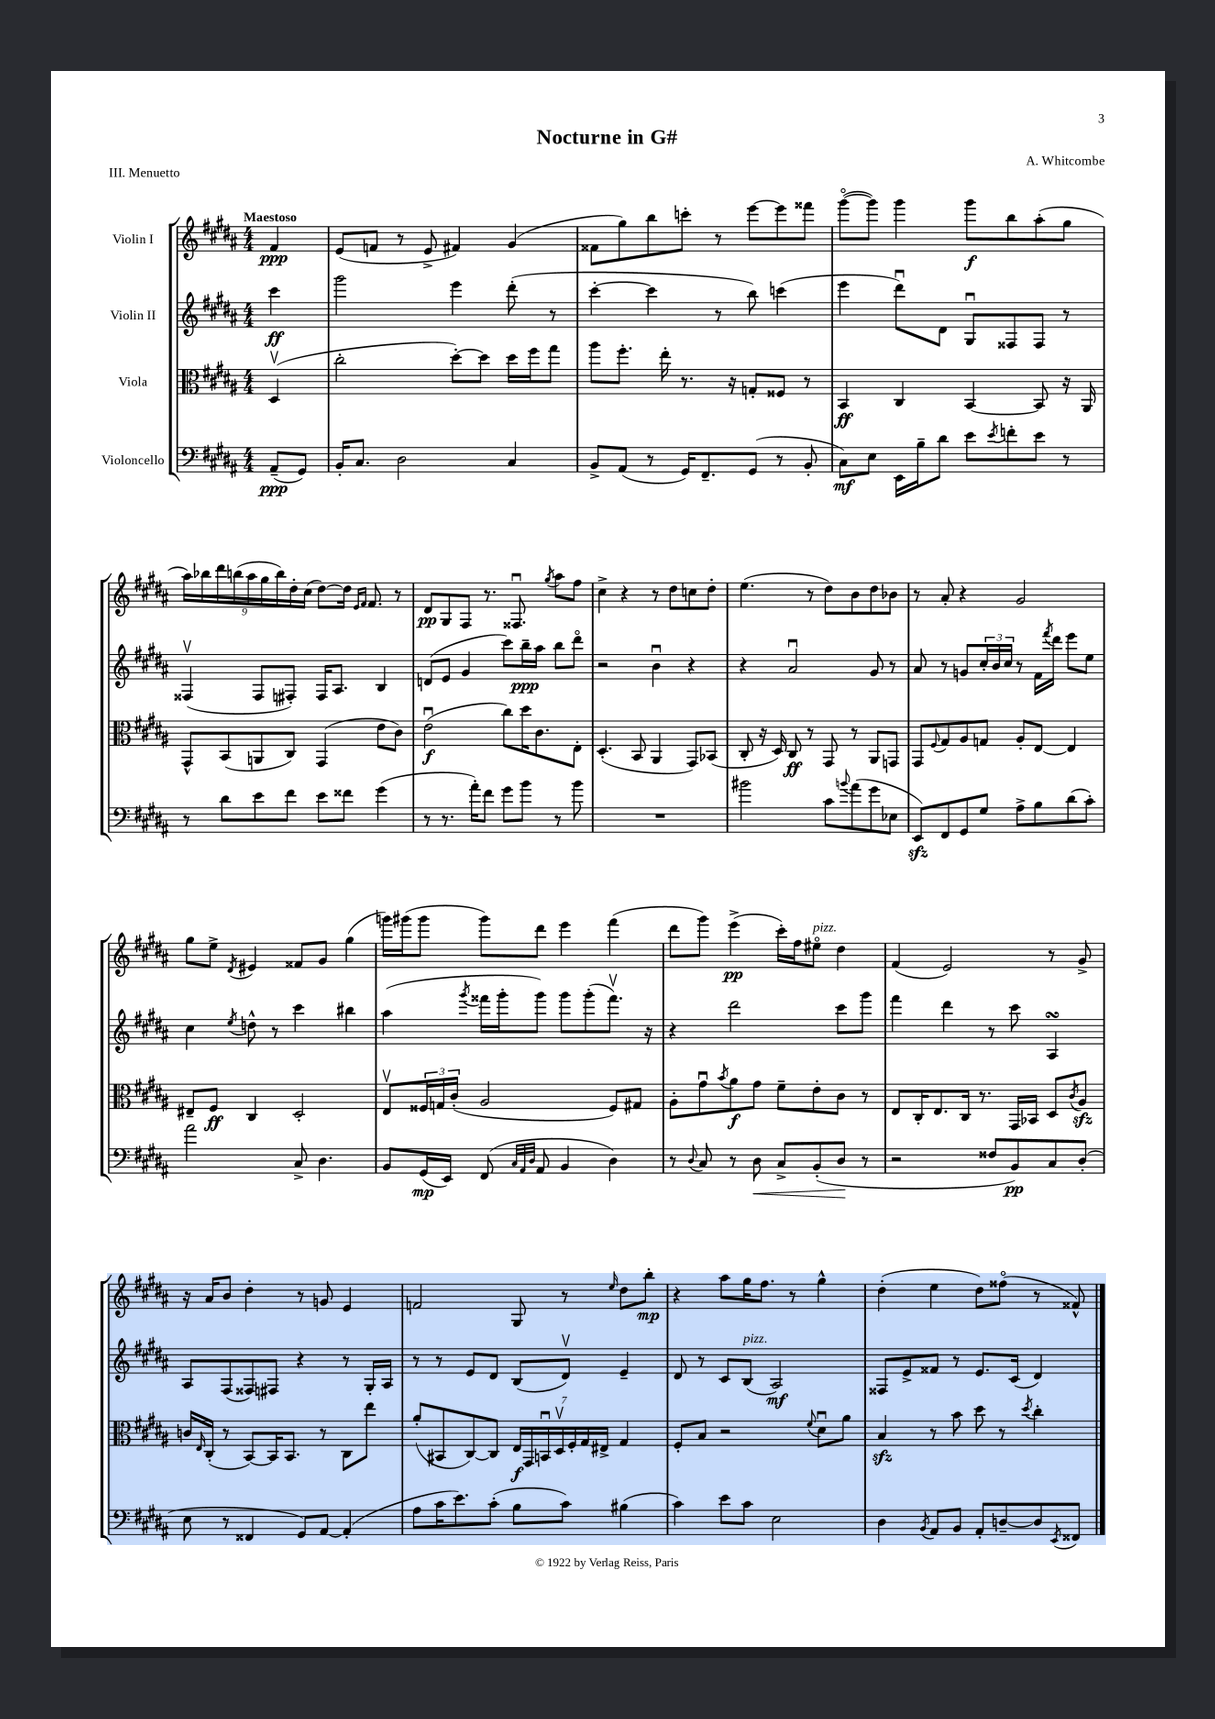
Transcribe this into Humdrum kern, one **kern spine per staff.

**kern	**kern	**kern	**kern
*staff4	*staff3	*staff2	*staff1
*clefF4	*clefC3	*clefG2	*clefG2
*k[f#c#g#d#a#]	*k[f#c#g#d#a#]	*k[f#c#g#d#a#]	*k[f#c#g#d#a#]
*M4/4	*M4/4	*M4/4	*M4/4
(8AA#~	(4D#v	4ccc#	4f#
8GG#)	.	.	.
=	=	=	=
16BB'	2cc#'	2ggg#	(8e
8.C#	.	.	.
.	.	.	8f
2D#	.	.	8r
.	.	.	8e^
.	[8dd#')	4eee	4f#)
.	8dd#]	.	.
4C#	16dd#	(8ddd#'	(4g#
.	16ff#	.	.
.	8gg#	8r	.
=	=	=	=
8BB^	8aa#	[4ccc#'	8f##
(8AA#	8.ff#'	.	8gg#)
8r	.	4ccc#]	8bb
.	16ee'	.	.
16GG#)	8.r	.	8ccc'
8.FF#~	.	.	.
.	.	8r	8r
.	16r	.	.
(8GG#	8G'	8bb)	[8eee
8r	8F##	(4ccc	8eee]
8BB'	8r	.	8fff##
=	=	=	=
8C#)	4BB	4eee	([8ggg#o
8E	.	.	8ggg#])
16EE	4C#	8ddd#u)	4ggg#
16B~	.	.	.
8d#	.	8d#	.
8e	[4BB	8G#u	8ggg#
8qe	.	.	.
8f'	.	8F##	8bb
8e	8BB]	8F##	(8aa#'
8r	16r	8r	8gg#
.	16AA#	.	.
=	=	=	=
8r	8GG#^^	(4F##v	18aa#)
.	.	.	18bb-
.	.	.	18ddd#
8d#	(8BB	.	.
.	.	.	(18bb
.	.	.	18aa#
8e	8AA	8F##	.
.	.	.	18gg#
.	.	.	18bb)
8f#	8C#)	8F#')	.
.	.	.	18dd#'
.	.	.	(18cc#
8e	(4GG#	16F#	[8dd#)
.	.	8.A#	.
8f##	.	.	16dd#]
.	.	.	16qqe
.	.	.	16qqf#
.	.	.	8.f#
(4g#	8e	4B	.
.	8c#)	.	8r
=	=	=	=
8r	(2eu	(8d	8d#
8.r	.	8e	8G#
.	.	4g#	8F#
16a#')	.	.	.
8f#	.	.	8.r
8g#	8cc#)	8ccc#)	.
.	.	.	8.F##u
8b	16dd#	16bb~	.
.	8.c#	16aa#	.
.	.	.	8qgg#
8r	.	8bb	8aa#
8b	8E'	8ddd#o	8ff#
=	=	=	=
1r	(4.D#'	2r	4cc#^
.	.	.	4r
.	8BB	.	.
.	4AA#	4bu	8r
.	.	.	8dd#
.	8GG#)	4r	8cc
.	(8BB-	.	8dd#'
=	=	=	=
2b#	8C#'	4r	(4.ee
.	16r	.	.
.	16D#)	.	.
.	8C#	2a#u	.
.	8r	.	8r
8c#	8GG#	.	8dd#)
8qqb	.	.	.
(8a#	8r	.	8b
8g#	8AA#	8g#	8dd#
8E-	8GG	8r	8b-
=	=	=	=
8EE)	8GG#	8a#	8r
.	8qqF#	.	.
8FF#	8G#	8r	8a#'
8GG#	8A#	8g	4r
8G#	8G	24cc#'	.
.	.	24b	.
.	.	24cc#	.
8A#^	8A#'	8r	2g#
8B	[8E	16f#	.
.	.	8qfff#	.
.	.	16ddd#	.
(8d#	4E]	8eee	.
8c#')	.	8ee	.
=	=	=	=
2a#	8E#~	4cc#	8gg#
.	8F#	.	8ee^
.	.	8qee	8qd#
.	4C#	8dd^^	4e#
.	.	8r	.
8C#^	2D#'	4ccc#	8f##
4.D#	.	.	8g#
.	.	4bb#	(4gg#
=	=	=	=
8BB	8Ev	(4aa#	16ggg)
.	.	.	(16ggg#
(16GG#	24F##	.	8ggg#
.	24G	.	.
16EE)	.	.	.
.	(24c#'	.	.
.	.	8qggg#	.
(8FF#	2A#	16fff##	8ggg#)
.	.	16ggg#'	.
32qqC#	.	.	.
32qqAA#	.	.	.
32qqD#	.	.	.
8AA#	.	8ggg#)	8ddd#
4BB	.	8ggg#	4eee
.	.	(8ggg#'	.
4D#)	8F##)	8.fff##v)	(4fff#
.	8G#	.	.
.	.	16r	.
=	=	=	=
8r	8A#'	4r	8ddd#
8qqD#	.	.	.
8C#	8g#u	.	8ggg#)
.	8qb	.	.
8r	8a#	2ddd#	(4eee^
8D#	8g#	.	.
8C#^	8f#~	.	16ccc#')
.	.	.	16ff#
(8BB'	8e'	.	8ee#o
8D#	8c#	8ccc#	4dd#
8r	8r	8ggg#	.
=	=	=	=
2r	8E	4fff#	(4f#
.	16C#'	.	.
.	8.E	.	.
.	.	4ddd#	2e)
.	16C#	.	.
.	8.r	.	.
8F##	.	8r	.
8BB)	16GG#	8ccc#	.
.	16BB-	.	.
8C#	8D#	4A#	8r
.	8qc#	.	.
(8D#'	8A#	.	8g#^
=	=	=	=
8E	16c	8A#	16r
.	16qqE	.	.
.	(16C#'	.	16a#
8r	8r	(8F#	8b
4FF##	[8BB)	8F##)	4dd#'
.	16BB]	8F#	.
.	8.BB	.	.
8GG#)	.	4r	8r
[8AA#	8r	.	8g
(4AA#']	8C#	8r	4e
.	8ee	16G#'	.
.	.	16A#	.
=	=	=	=
8A#	(8a#'	8r	2f
16c#	8BB#	8r	.
8.e)	.	.	.
.	[8C#)	8e	.
(8c#'	8C#]	8d#	.
8B	28E	(8B	8G#
.	28GG#	.	.
.	28BBu	.	.
.	28D#v	.	.
8c#)	.	8d#v)	8r
.	28F#'	.	.
.	28G#	.	.
.	28E#^	.	.
.	.	.	16qqee
(4B#	4G#	4e~	8dd#
.	.	.	8bb'
=	=	=	=
4c#)	8F#'	8d#	4r
.	8B	8r	.
8e	2r	8c#	8aa#
8c#	.	(8B	16gg#
.	.	.	8.ff#
2E	.	2A#)	.
.	.	.	8r
.	8qqf#	.	.
.	8d#u	.	4gg#^^
.	8a#	.	.
=	=	=	=
4D#	4B	8F##	(4dd#'
.	.	8e^	.
8qBB	.	.	.
8AA#	8r	8f##	4ee
8BB	8b	8r	.
8AA#'	8dd#	8.e	8dd#)
[8D~	8r	.	(8ff##o
.	.	(16c#	.
.	8qdd#	.	.
8D]	4cc#'	4d#)	8r
8qEE	.	.	.
8FF##	.	.	8f##^^)
==	==	==	==
*-	*-	*-	*-
